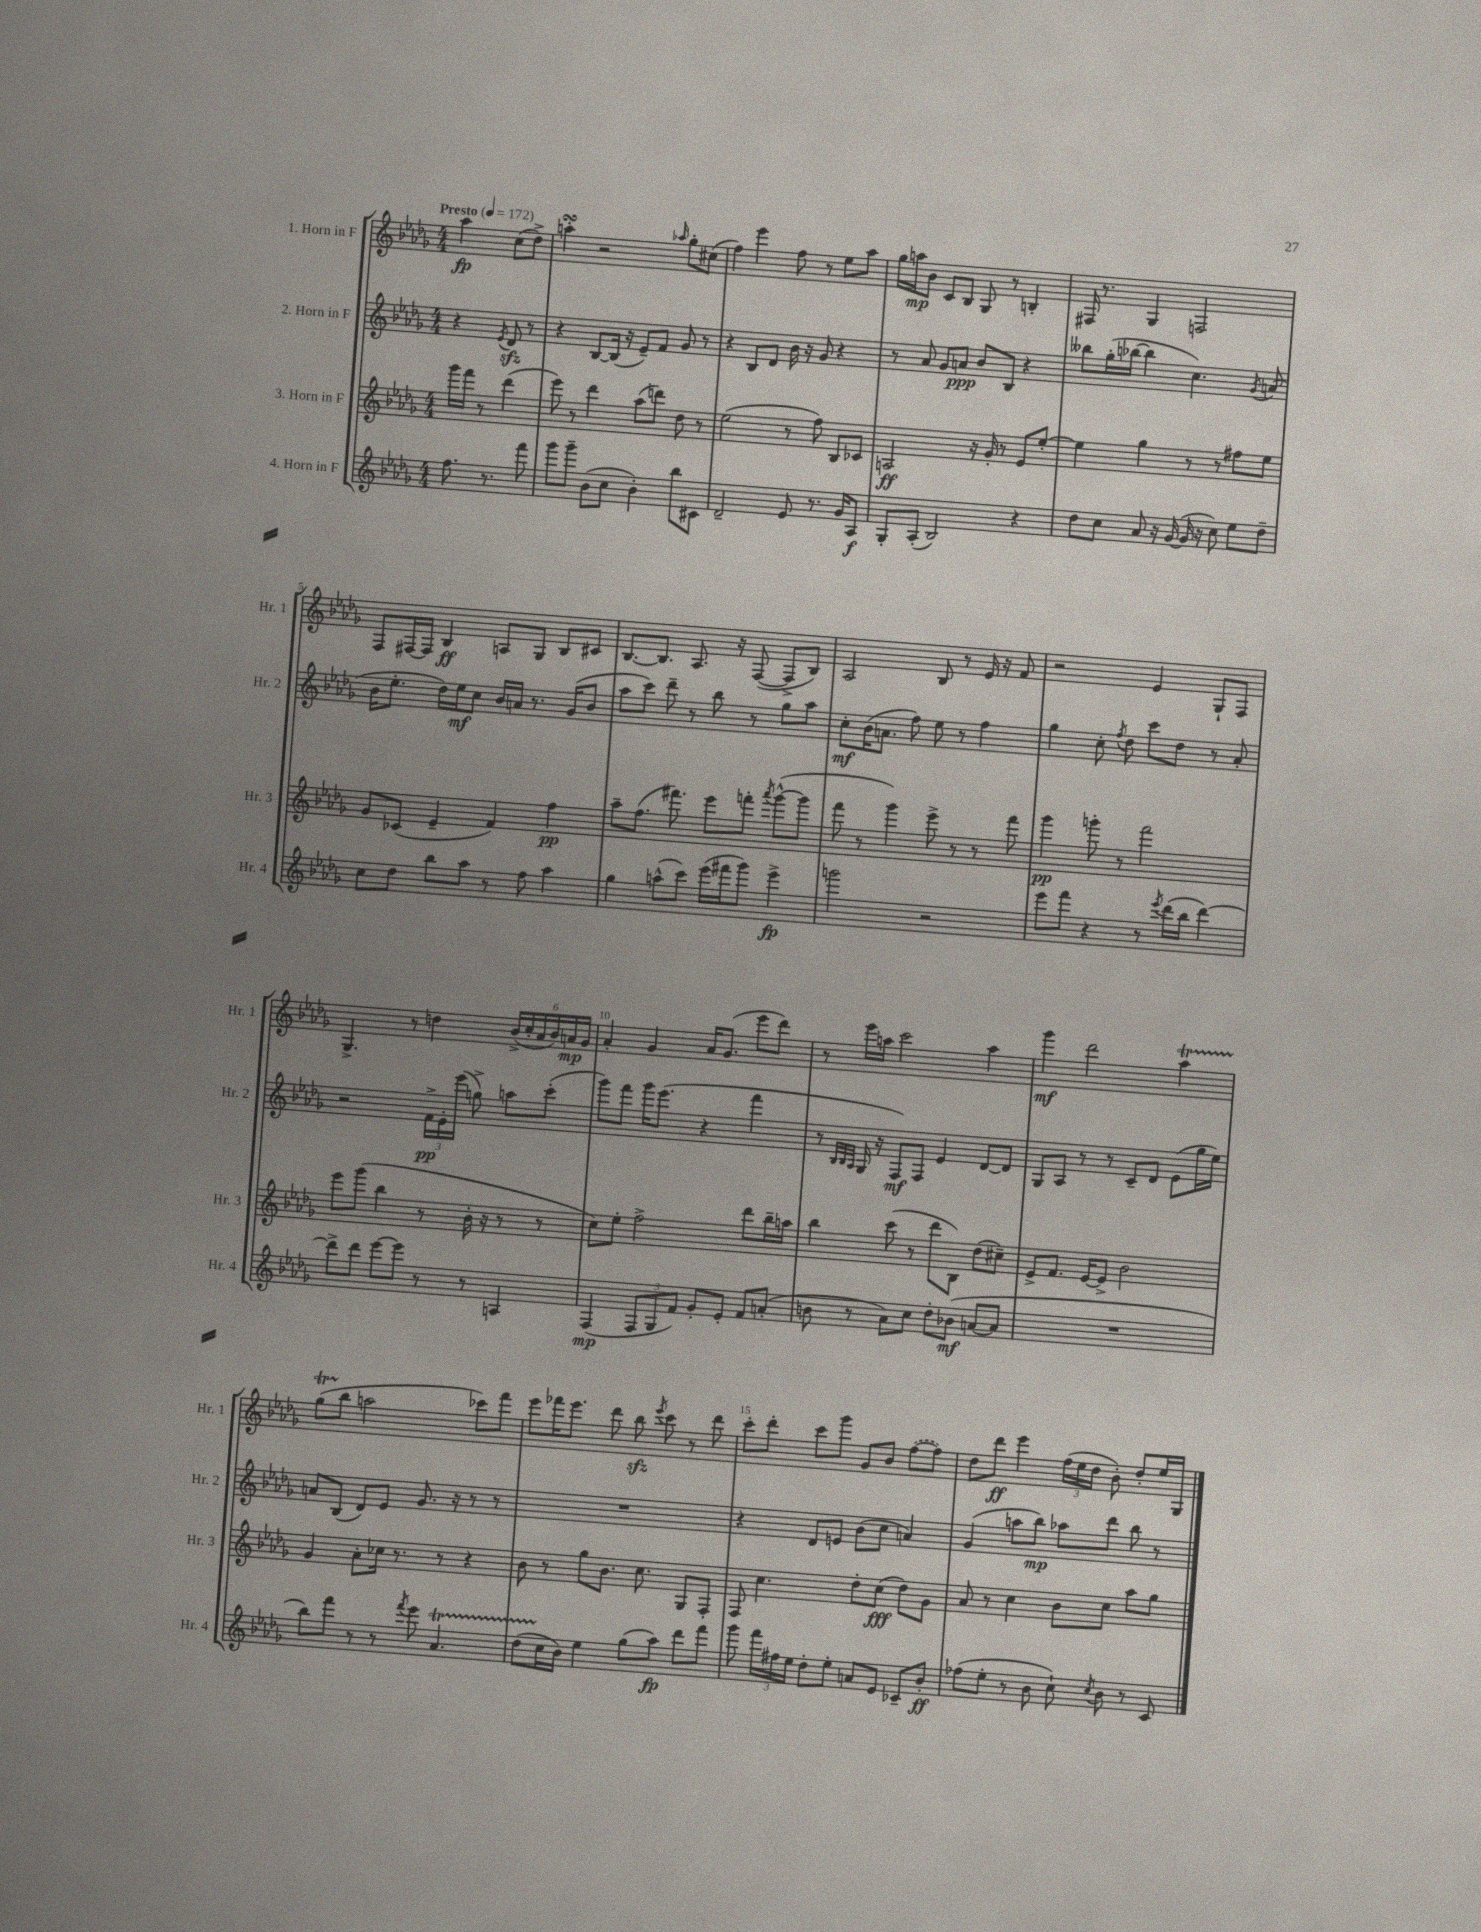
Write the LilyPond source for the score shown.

<<
\new StaffGroup <<
\new Staff = "s0" \with { instrumentName = "1. Horn in F" shortInstrumentName = "Hr. 1" } {
    \clef treble \key des \major \numericTimeSignature \time 4/4 \partial 2 \tempo "Presto" 4 = 172
    \autoBeamOff aes''4\fp c''8[( des''8]->) |
    a''4-.\turn r2 \grace { aes''16 } ges''8[-. cis''8]( |
    f''4) ees'''4 f''8 r8 ees''8[ aes''8] |
    ges''16[ a''16\mp bes'8] c'8[ bes8] ges8 r8 b4-. |
    fis16 r8. ges4 f2 |
    f8[ fis16~ fis16] bes4\ff a8[ ges8] bes8[ cis'8] |
    bes8.[~ bes8.] aes8. r16 f8~( f8[-> bes8]) |
    aes2 bes8 r8 ees'16 r16 f'8 |
    r2 ees'4 ges8[-! f8] |
    ges4.-> r8 d''4 \tuplet 6/4 { bes'16[->( c''16-. aes'16 bes'16) a'16\mp ges'16] } |
    aes'4-. ges'4 aes'16[ ges'8.]( ees'''8[ des'''8]) |
    r8 ees'''16[ a''16] c'''2 a''4 |
    ges'''4\mf des'''2 aes''4\startTrillSpan |
    ges''8[( bes''8]\stopTrillSpan a''2 ces'''8[) f'''8] |
    ees'''8[ fes'''16 ees'''8.] des'''8 bes''8\sfz \acciaccatura { ees'''8 } c'''8 r8 des'''8 |
    c'''8[-. des'''8]-. c'''8[ ges'''8] ges'8[ bes'8] \once \slurDashed f''8[~( f''8]) |
    des''8[ des'''8]\ff ees'''4 \tuplet 3/2 { f''16[( ees''16 des''16] } bes'8-.) des''8[-. ees''16 ges16] \bar "|." |
}
\new Staff = "s1" \with { instrumentName = "2. Horn in F" shortInstrumentName = "Hr. 2" } {
    \clef treble \key des \major \numericTimeSignature \time 4/4 \partial 2
    \autoBeamOff r4 \acciaccatura { ees'8 } des'8\sfz r8 |
    r4 bes8[~ bes16]( r16 ees'8[--) f'8] ges'8 r8 |
    r4 bes8[ des'8] bes'16 r16 ges'8 r4 |
    r8 aes'8 ges'8[ a'8]\ppp bes'8[ bes8] r4 |
    beses''8[ ges''16-.( bes''16]~ bes''4 c''4.) \acciaccatura { ges'8 } a'8( |
    bes'16[ ees''8.]-. des''16[) ees''16\mf c''8] bes'16[ a'16] r8. ges'16[( bes'8] |
    aes''8[ c'''8]) des'''8-- r8 bes''8 r8 ges''8[ aes''8] |
    c''8[-.\mf bes'16( a'8.] f''8) ees''8 r8 f''4 |
    ges''4 c''8-. \acciaccatura { f''8 } des''8 c'''8[ des''8] r8 aes'8-. |
    r2 \tuplet 3/2 { f'16[->\pp ees'16-. ees'''16]( } g''8->) a''8[ c'''8]-.( |
    ges'''8[) f'''8] ges'''16[ ees'''8.]( r4 f'''4 |
    r8 \grace { bes32[ bes32 aes32] } ges16 r16 f8[\mf) f8] ees'4 des'8[~ des'8] |
    ges8[ aes8] r8 r8 c'8[-- des'8] ees'8[( ges''16 ees''16]) |
    a'8[ bes8]( des'8[) ees'8] ges'8. r16 r8 r8 |
    R1 |
    r4 des'8[ e'8] bes'8[( c''8] a'4) |
    ges'4( a''8[ bes''8]\mp) aes''8[ des'''8] bes''8 r8 \bar "|." |
}
\new Staff = "s2" \with { instrumentName = "3. Horn in F" shortInstrumentName = "Hr. 3" } {
    \clef treble \key des \major \numericTimeSignature \time 4/4 \partial 2
    \autoBeamOff ges'''16[ f'''16] r8 des'''4( |
    ees'''8) r8 des'''4 aes''8[( d'''8]) des''8 r8 |
    ees''2( r8 f''8) bes8[ ces'8] |
    a2\ff r16 ges'16-. r8 ees'8[ ees''8]~-. |
    ees''4 ges''4 r8 r8 fis''8[ ees''8] |
    ges'8[ ces'8]( ees'4-- f'4) f''4\pp |
    aes''8[-- f''8.]( fis'''8.) ees'''8[ f'''8]-. \acciaccatura { aes'''8 } ges'''8[~-^( ges'''8] |
    f'''8 r8 ges'''4) ees'''8-> r8 r8 f'''8 |
    ges'''4\pp g'''8-. r8 f'''2 |
    ees'''8[ ges'''8]( bes''4 r8 bes'16-. r16 r8 r8 |
    c''8[) ees''8]-. f''2-> des'''8[ bes''16-- a''16] |
    bes''4 c'''8( r8 des'''8[ bes8]) des''8[( cis''8]--) |
    ees'8[-> f'8.] ees'16[~ ees'8]-> bes'2 |
    ges'4 aes'8[-. ces''16] r8. r8 r4 |
    bes'8 r8 ges''8[ bes'8.] c''8. ges8[ f8]-. |
    f8 c''4. des''8[-. c''8]\fff( des''8[) ges'8] |
    aes'8 r8 c''4 bes'8[ c''8] aes''8[ ges''8] \bar "|." |
}
\new Staff = "s3" \with { instrumentName = "4. Horn in F" shortInstrumentName = "Hr. 4" } {
    \clef treble \key des \major \numericTimeSignature \time 4/4 \partial 2
    \autoBeamOff f''8. r8. f'''8 |
    ges'''8[ ges'''8]-- bes'8[( c''8] bes'4-.) bes''8[ cis'8] |
    des'2-- ees'8 r8. ges'16[ aes8]\f |
    ges8[-. aes8]-.( bes2) r4 |
    des''8[ c''8] aes'8 r16 ges'16~( ges'16 r16 c''8) ees''8[ des''8]-- |
    c''8[ des''8] bes''8[ aes''8] r8 f''8 aes''4 |
    ges''4 a''8[-^( c'''8]) ees'''16[( fis'''16 ges'''8]) ees'''4->\fp |
    g'''2 r2 |
    ees'''8[ f'''8] r4 r8 \acciaccatura { ees'''8 } des'''16[( bes''16] des'''4~) |
    des'''8[-> des'''8] ees'''8[~ ees'''8] r8 r8 a4 |
    f4\mp( \tuplet 3/2 { f8[ ges8 f'8]) } ges'8[-. ees'8]-. f'8[ a'8]-.( |
    b'8 r8 aes'8[) c''8] des''8[-. bes'8]\mf( a'8[~ a'8] |
    R1 |
    bes''8[) f'''8] r8 r8 \acciaccatura { f'''8 } ees'''8 aes'4.\startTrillSpan |
    des''8[( c''16\stopTrillSpan bes'16]) ees''4 ges''8[( aes''8]\fp) des'''8[ f'''8] |
    ges'''8 \tuplet 3/2 { f'''16[ fis''16 ees''16] } des''8[-. ees''8]-. a'8[ ees'8] ces'8[-- bes'8]-.\ff |
    fes''8[( ees''8]-. r8 bes'8 c''8-!) \acciaccatura { c''8 } bes'8 r8 c'8 \bar "|." |
}
>>
>>
\layout { \context { \Score \override BarNumber.break-visibility = ##(#f #t #t) barNumberVisibility = #(every-nth-bar-number-visible 5) } }
